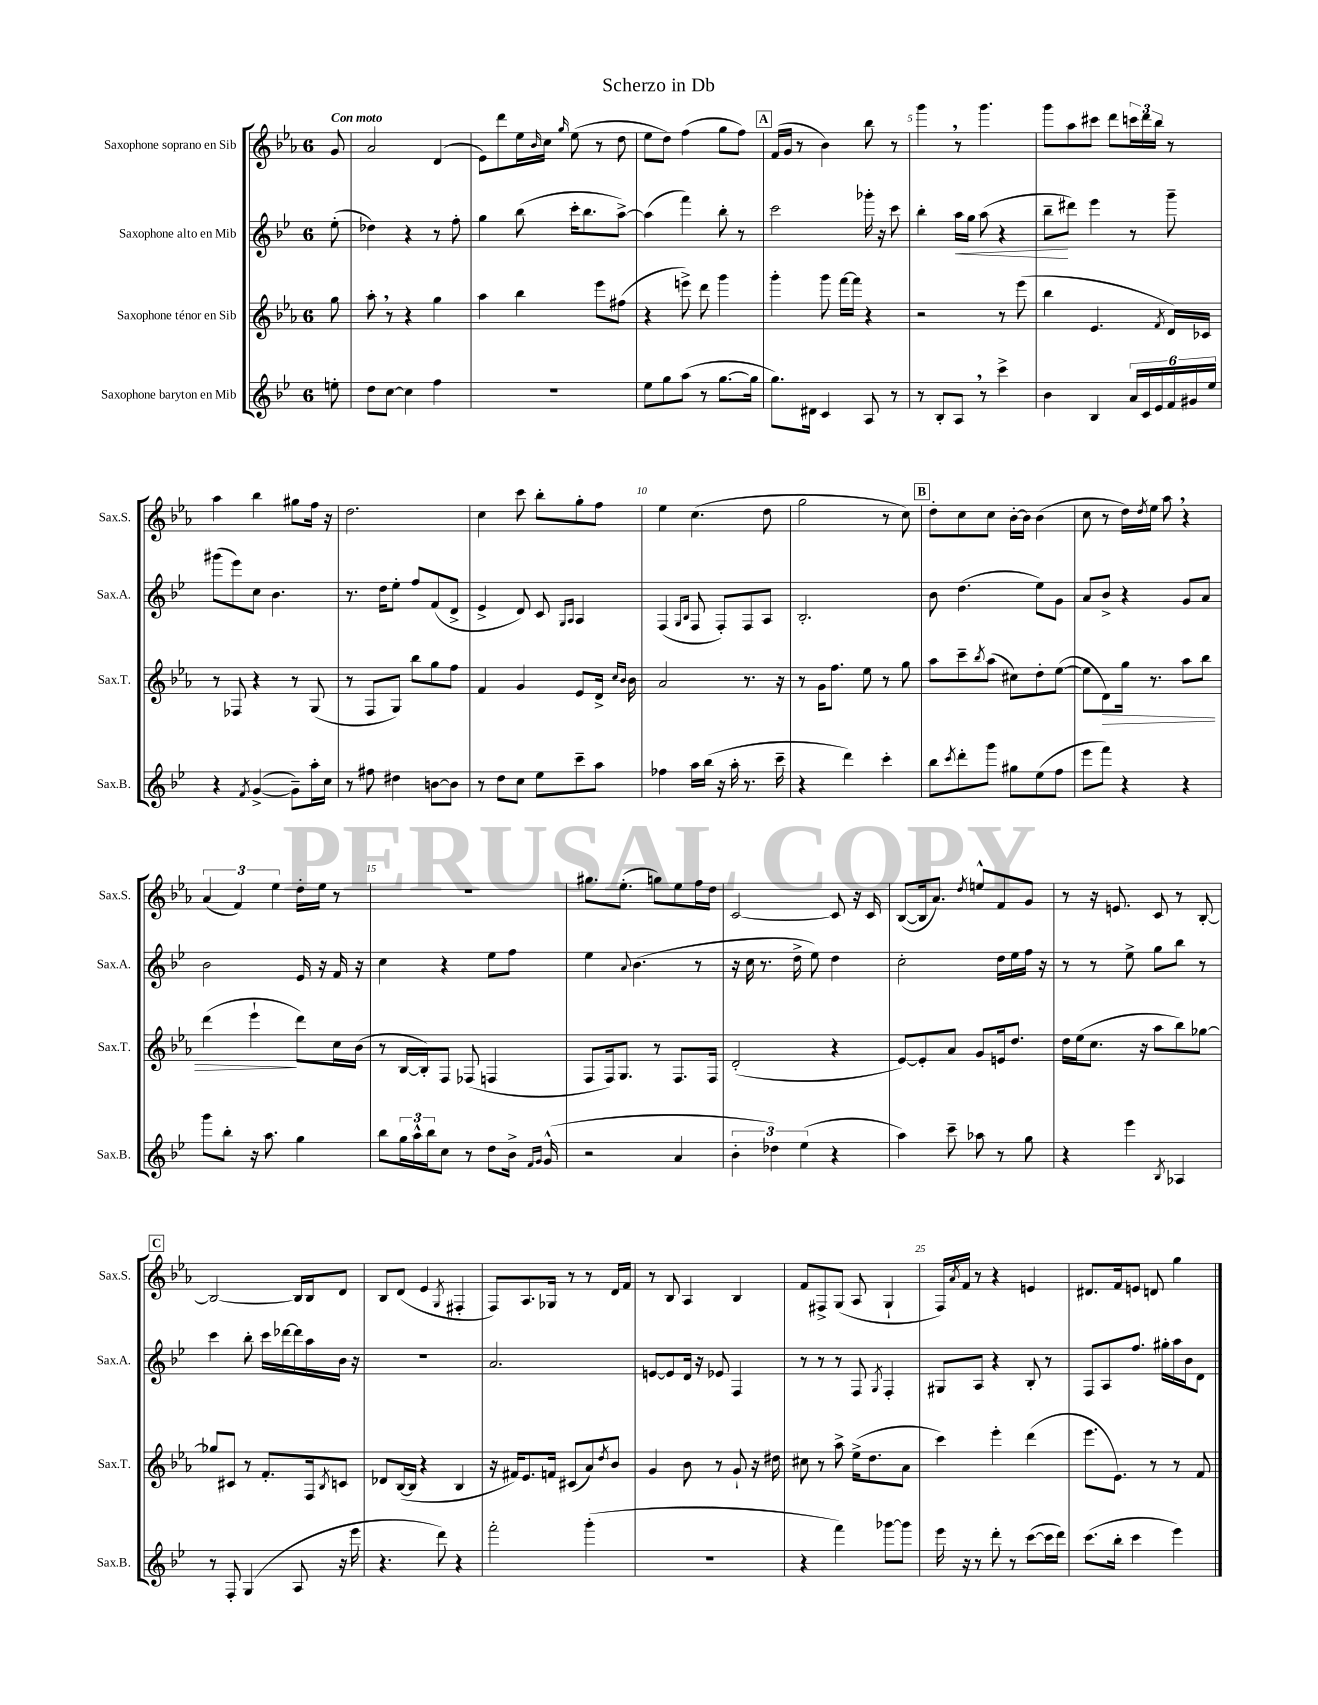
\header { title = "Scherzo in Db" }
<<
\new StaffGroup <<
\new Staff = "s0" \with { instrumentName = "Saxophone soprano en Sib" shortInstrumentName = "Sax.S." } {
    \clef treble \key ees \major \once \override Staff.TimeSignature.style = #'single-digit \time 6/8 \partial 8 \tempo "Con moto"
    g'8 |
    aes'2 d'4( |
    ees'8) d'''8 ees''16 \grace { bes'16 } c''16 \grace { g''16 } ees''8( r8 d''8 |
    ees''8 d''8) f''4( g''8 f''8) |
    \mark \markup { \box "A" } f'16( g'16 r8 bes'4) bes''8 r8 |
    g'''4 \breathe r8 g'''4. |
    g'''8 aes''8 cis'''8 d'''8 \tuplet 3/2 { c'''16 d'''16 bes''16 } r8 |
    aes''4 bes''4 gis''8 f''16 r16 |
    d''2. |
    c''4 c'''8 bes''8-. g''8-. f''8 |
    ees''4 c''4.( d''8 |
    g''2 r8 c''8) |
    \mark \markup { \box "B" } d''8-. c''8 c''8 bes'16~-. bes'16 bes'4( |
    c''8 r8 d''16) \acciaccatura { d''8 } ees''16 aes''8 \breathe r4 |
    \tuplet 3/2 { aes'4( f'4) ees''4 } d''16-. ees''16 r8 |
    r2. |
    gis''8. ees''8.-.( g''8) ees''8 f''16 d''16 |
    c'2~ c'8 r16 c'16 |
    bes8~( bes16 aes'8.) \acciaccatura { d''8 } e''8-^ f'8 g'8 |
    r8 r16 e'8. c'8 r8 bes8~-. |
    \mark \markup { \box "C" } bes2~ bes16 bes16 d'8 |
    bes8 d'8( ees'4 \acciaccatura { g8 } fis4-. |
    f8) aes8. ges16 r8 r8 d'16 f'16 |
    r8 bes8 aes4 bes4 |
    f'8 fis8-> g8( aes8 g4-! |
    f16) \acciaccatura { aes'8 } f'16 r8 r4 e'4 |
    dis'8. f'16 e'8 d'8 g''4 \bar "|." |
}
\new Staff = "s1" \with { instrumentName = "Saxophone alto en Mib" shortInstrumentName = "Sax.A." } {
    \clef treble \key bes \major \once \override Staff.TimeSignature.style = #'single-digit \time 6/8 \partial 8
    ees''8-.( |
    des''4) r4 r8 f''8-. |
    g''4 bes''8( c'''16-. bes''8. a''8~->) |
    a''4( f'''4) bes''8-. r8 |
    \mark \markup { \box "A" } c'''2 ges'''16-. r16 c'''8 |
    bes''4-. a''16\< g''16 a''8( r4 |
    bes''8--\! dis'''8) ees'''4 r8 g'''8-- |
    gis'''8( ees'''8) c''8 bes'4. |
    r8. d''16 ees''8-. f''8 f'8( d'8-> |
    ees'4-> d'8) c'8 \grace { g16 a16 } a4 |
    f4( \grace { g16 bes16 } f8 f8-.) f8 a8 |
    bes2.-. |
    \mark \markup { \box "B" } bes'8 d''4.( ees''8) g'8 |
    a'8 bes'8-> r4 g'8 a'8 |
    bes'2 ees'16 r16 f'16 r16 |
    c''4 r4 ees''8 f''8 |
    ees''4 \appoggiatura { a'8 } bes'4.( r8 |
    r16 c''16 r8. d''16-> ees''8) d''4 |
    c''2-. d''16 ees''16 f''16 r16 |
    r8 r8 ees''8-> g''8 bes''8 r8 |
    \mark \markup { \box "C" } c'''4 bes''8-. c'''16 des'''16~ des'''16 a''16 bes'16 r16 |
    R2. |
    a'2. |
    e'8~ e'8 d'16 r16 ees'8 f4 |
    r8 r8 r8 f8 \acciaccatura { g8 } f4-. |
    gis8 a8 r4 bes8-. r8 |
    f8 a8 f''8. gis''16-. a''16 bes'16 d'8 \bar "|." |
}
\new Staff = "s2" \with { instrumentName = "Saxophone ténor en Sib" shortInstrumentName = "Sax.T." } {
    \clef treble \key ees \major \once \override Staff.TimeSignature.style = #'single-digit \time 6/8 \partial 8
    g''8 |
    aes''8-. \breathe r8 r4 g''4 |
    aes''4 bes''4 ees'''8 fis''8( |
    r4 e'''8->) d'''8 g'''4 |
    \mark \markup { \box "A" } g'''4-. g'''8 f'''16~ f'''16 r4 |
    r2 r8 ees'''8( |
    bes''4 ees'4. \acciaccatura { f'8 } d'16) ces'16 |
    r8 fes8 r4 r8 g8( |
    r8 f8 g8) bes''8 g''8 f''8 |
    f'4 g'4 ees'8 d'16-> \grace { c''16 bes'16 } bes'16 |
    aes'2 r8. r16 |
    r8 g'16 f''8. ees''8 r8 g''8 |
    \mark \markup { \box "B" } aes''8 c'''8-- \acciaccatura { bes''8 } aes''8( cis''8) d''8-. ees''8~( |
    ees''8 d'8\>) g''16 r8. aes''8 bes''8 |
    d'''4( ees'''4-!\! d'''8) c''16 bes'16( |
    r8 bes16~ bes16-.) f8 fes8( f4 |
    f8 f16) g8. r8 f8. f16 |
    d'2-.( r4 |
    ees'8~) ees'8-. aes'8 g'8 e'16 d''8. |
    d''16 ees''16( c''8. r16 aes''8 bes''8) ges''8~ |
    \mark \markup { \box "C" } ges''8 cis'8 r8 f'8.-. f16 \acciaccatura { bes8 } c'8 |
    des'8 bes16~( bes16 r4 bes4 |
    r16 fis'16) ees'8. f'16 cis'8( aes'8) \acciaccatura { d''8 } bes'8 |
    g'4 bes'8 r8 g'8-! r16 dis''16 |
    cis''8 r8 aes''8-> ees''16->( d''8. aes'8 |
    c'''4) ees'''4-. d'''4( |
    ees'''8. ees'8.) r8 r8 f'8 \bar "|." |
}
\new Staff = "s3" \with { instrumentName = "Saxophone baryton en Mib" shortInstrumentName = "Sax.B." } {
    \clef treble \key bes \major \once \override Staff.TimeSignature.style = #'single-digit \time 6/8 \partial 8
    e''8-. |
    d''8 c''8~ c''4 f''4 |
    R2. |
    ees''8 g''8 a''8( r8 g''8.~ g''16 |
    \mark \markup { \box "A" } g''8.) dis'16 c'4 a8 r8 |
    r8 bes8-. a8 \breathe r8 c'''4-> |
    bes'4 bes4 \tuplet 6/4 { a'16 c'16 ees'16 f'16 gis'16 ees''16 } |
    r4 \acciaccatura { f'8 } g'4~->( g'8--) a''16-. c''16 |
    r8 fis''8 dis''4 b'8~ b'8 |
    r8 d''8 c''8 ees''8 c'''8-- a''8 |
    fes''4 a''16 bes''16( r16 a''16-. r8. c'''16-- |
    r4 d'''4) c'''4-. |
    \mark \markup { \box "B" } bes''8 \acciaccatura { c'''8 } d'''8-. g'''8 gis''8 ees''8( f''8 |
    ees'''8 f'''8) r4 r4 |
    g'''8 bes''8-. r16 a''8. g''4 |
    bes''8 \tuplet 3/2 { g''16 a''16-^ bes''16 } c''8 r8 d''8 bes'16-> \grace { f'16 g'16 } g'16-^( |
    r2 a'4 |
    \tuplet 3/2 { bes'4-. des''4) ees''4( } r4 |
    a''4) c'''8-- aes''8 r8 g''8 |
    r4 ees'''4 \acciaccatura { bes8 } aes4 |
    \mark \markup { \box "C" } r8 f8-. g4( a8 r16 ees'''16 |
    r4. d'''8) r4 |
    f'''2-. g'''4-.( |
    R2. |
    r4 f'''4) ges'''8~ ges'''8 |
    ees'''16 r16 r8 d'''8-. r8 c'''8~( c'''16 d'''16) |
    c'''8.( bes''16-. c'''4 ees'''4) \bar "|." |
}
>>
>>
\layout { \context { \Score \override BarNumber.break-visibility = ##(#f #t #t) barNumberVisibility = #(every-nth-bar-number-visible 5) } }
